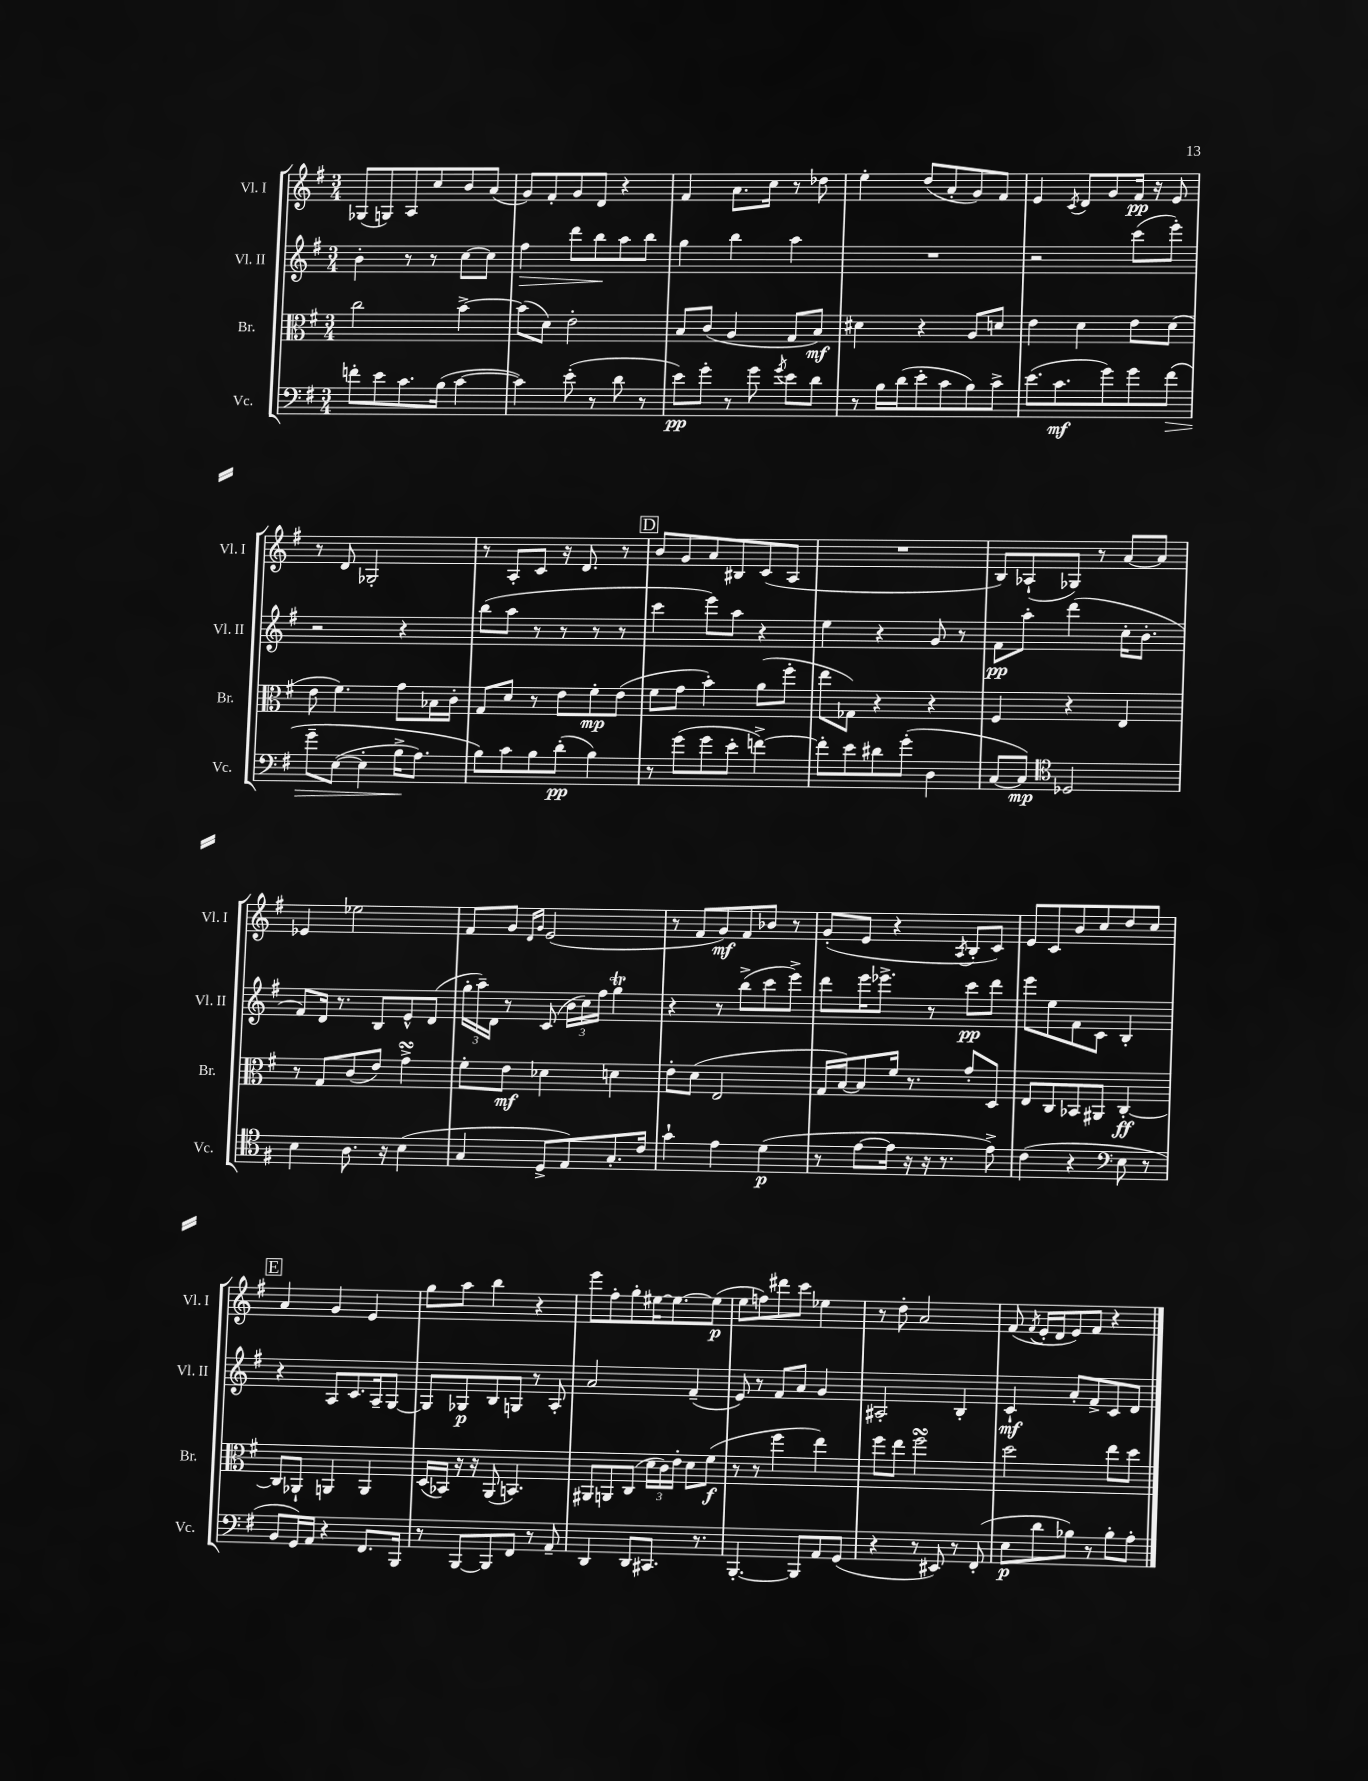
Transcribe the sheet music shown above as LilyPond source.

<<
\new StaffGroup <<
\new Staff = "s0" \with { instrumentName = "Vl. I" shortInstrumentName = "Vl. I" } {
    \clef treble \key g \major \numericTimeSignature \time 3/4
    \autoBeamOff ges8[( g8) a8 c''8 b'8 a'8]( |
    g'8[) fis'8-. g'8 d'8] r4 |
    fis'4 a'8.[ c''16] r8 des''8 |
    e''4-. d''8[( a'8-. g'8) fis'8] |
    e'4 \acciaccatura { c'8 } d'8[ g'8 fis'16]\pp r16 e'8 |
    r8 d'8 ges2-. |
    r8 a8[-. c'8] r16 d'8. r8 |
    \mark \markup { \box "D" } b'8[ g'8 a'8 bis8 c'8( a8] |
    R2. |
    b8[) aes8-!( ges8]) r8 a'8[~ a'8] |
    ees'4 ees''2 |
    fis'8[ g'8] \grace { d'16[ g'16] } e'2( |
    r8 fis'8[ g'8\mf) fis'8 bes'8] r8 |
    g'8[-.( e'8] r4 \acciaccatura { a8 } b8[-. c'8]) |
    e'8[ c'8 b'8 c''8 d''8 c''8] |
    \mark \markup { \box "E" } a'4 g'4 e'4 |
    g''8[ a''8] b''4 r4 |
    e'''8[ fis''8-. g''8-. eis''16~ eis''8.~ eis''8]\p( |
    e''8[ f''8) dis'''8 c'''8] ees''4 |
    r8 d''8-. a'2 |
    fis'8( \acciaccatura { fis'8 } e'16[-. d'16 e'8) fis'8] r4 \bar "|." |
}
\new Staff = "s1" \with { instrumentName = "Vl. II" shortInstrumentName = "Vl. II" } {
    \clef treble \key g \major \numericTimeSignature \time 3/4
    \autoBeamOff b'4-. r8 r8 c''8[~ c''8] |
    fis''4\> d'''8[ b''8\! a''8 b''8] |
    g''4 b''4 a''4 |
    R2. |
    r2 c'''8[( e'''8]-.) |
    r2 r4 |
    b''8[( a''8] r8 r8 r8 r8 |
    \mark \markup { \box "D" } c'''4 e'''8[) a''8] r4 |
    e''4 r4 g'8 r8 |
    fis'8[\pp a''8]-. d'''4( c''16[-. b'8.]-. |
    fis'8[) d'16] r8. b8[ e'8-^ d'8]( |
    \tuplet 3/2 { g''16[-. a''16--) d'16] } r8 c'8( \tuplet 3/2 { b'16[ c''16) fis''16] } g''4\trill |
    r4 r8 b''8[->( c'''8 e'''8]->) |
    d'''8[ e'''16 ees'''8.]-> r8 c'''8[\pp d'''8] |
    e'''8[ e''8 fis'8 c'8] b4-. |
    \mark \markup { \box "E" } r4 a8[ c'8. a16-- g8]~ |
    g8[ ges8\p b8 g8] r8 a8-. |
    a'2 fis'4--( |
    e'8) r8 fis'8[ a'8] g'4 |
    ais2-. b4-. |
    c'4-!\mf a'8[-. fis'8-> c'8 d'8] \bar "|." |
}
\new Staff = "s2" \with { instrumentName = "Br." shortInstrumentName = "Br." } {
    \clef alto \key g \major \numericTimeSignature \time 3/4
    \autoBeamOff c''2 b'4~-> |
    b'8[( d'8]) e'2-. |
    b8[ c'8]( a4 g8[ b8]\mf) |
    dis'4 r4 a8[ d'8] |
    e'4 d'4 e'8[ d'8]( |
    e'8 fis'4.) g'8[ bes16 c'16]-. |
    g8[ d'8] r8 e'8[ fis'8-.\mp e'8]( |
    \mark \markup { \box "D" } fis'8[ g'8] b'4-.) a'8[( fis''8]-. |
    e''8[ ges8]) r4 r4 |
    fis4 r4 e4 |
    r8 g8[ c'8( e'8]) g'4->\turn |
    fis'8[-. e'8]\mf des'4 d'4 |
    e'8[-. d'8]( e2 |
    g16[ b16~) b8 fis'16] r8. g'8[-. d8] |
    e8[ c8 bes,8 ais,8] c4~-.\ff |
    \mark \markup { \box "E" } c8[ aes,8]-! a,4 a,4 |
    d16[( bes,16]) r16 r16 a,8( b,4.) |
    ais,8[ a,8 c8]( \tuplet 3/2 { d'16[ c'16) e'16]-. } d'8[ fis'8]\f( |
    r8 r8 fis''4 e''4) |
    fis''8[ e''8] fis''2\turn |
    d''2 e''8[ d''8] \bar "|." |
}
\new Staff = "s3" \with { instrumentName = "Vc." shortInstrumentName = "Vc." } {
    \clef bass \key g \major \numericTimeSignature \time 3/4
    \autoBeamOff f'8[-. e'8 c'8. b16]( c'4~ |
    c'4) e'8-.( r8 d'8 r8 |
    e'8[\pp) g'8]-. r8 g'8 \acciaccatura { g'8 } e'8[ d'8] |
    r8 b16[ d'16( e'8-. c'8 b8) c'8]-> |
    e'8.[( c'8.\mf g'8) g'8 fis'8]\>\( |
    g'8[-- e8]~( e4-. b16[->\! a8.]) |
    b8[\) c'8 b8 d'8]-.\pp( b4) |
    \mark \markup { \box "D" } r8 g'8[( g'8 e'8]-. f'4~->) |
    f'8[-. e'8 dis'8 g'8]-.( d4 |
    c8[~ c8]\mp) \clef tenor des2 |
    b4 a8. r16 b4( |
    g4 d8[-> e8) g8.-. c'16] |
    g'4-! e'4 d'4\p( |
    r8 e'8[~ e'16] r16 r16 r8. e'8->) |
    c'4( r4 \clef bass e8 r8 |
    \mark \markup { \box "E" } b,8[ g,16) a,16] r4 fis,8.[ b,,16] |
    r8 b,,8[~ b,,8 fis,8] r8 a,8-- |
    d,4 d,8[ cis,8.] r8. |
    b,,4.~-. b,,8[ a,8 g,8]( |
    r4 r8 eis,8) r8 fis,8-.( |
    e8[\p d'8 bes8]) r8 bes8[-. a8]-. \bar "|." |
}
>>
>>
\layout { \context { \Score \remove "Bar_number_engraver" } }
